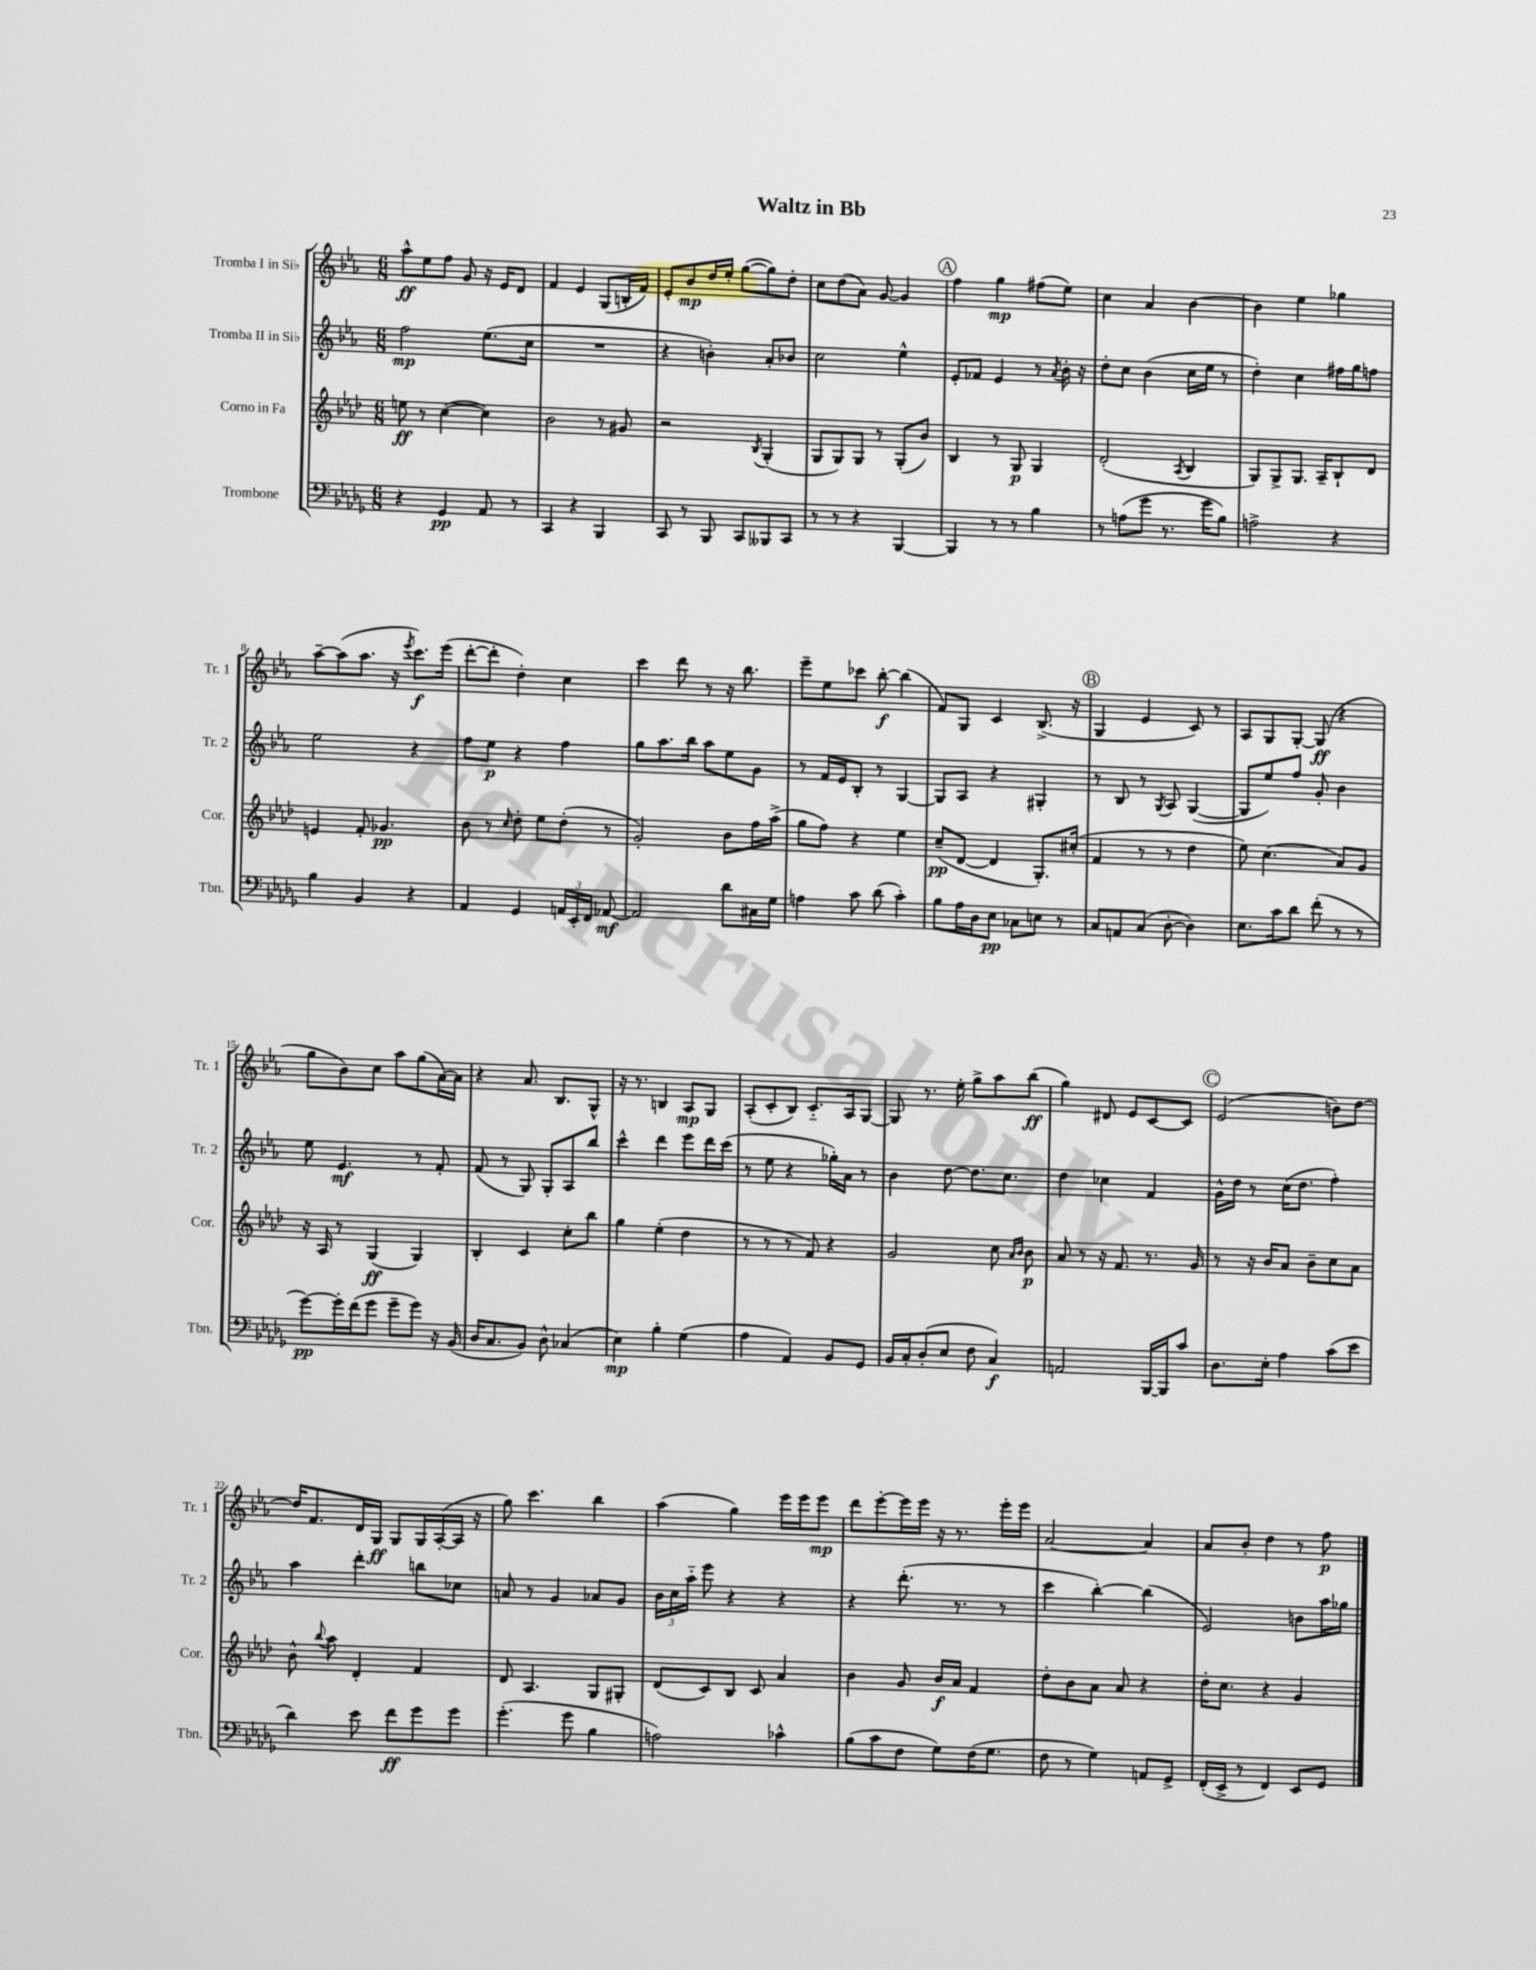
\header { title = "Waltz in Bb" }
<<
\new StaffGroup <<
\new Staff = "s0" \with { instrumentName = "Tromba I in Sib" shortInstrumentName = "Tr. 1" } {
    \clef treble \key ees \major \numericTimeSignature \time 6/8
    \autoBeamOff aes''8[-^\ff ees''8 f''8] g'8 r16 ees'16[ d'8] |
    f'4 ees'4 g8[( b16-. f'16]) |
    ees'8[-. bes'8\mp d''16 ees''16]-. g''8[~( g''8) d''8]-. |
    c''8[ d''8( aes'8]) g'8~ g'4 |
    \mark \markup { \circle "A" } f''4 g''4\mp fis''8[( ees''8]) |
    c''4 aes'4 bes'4~ |
    bes'4 ees''4 ges''4 |
    aes''8[~-- aes''8( aes''8.] r16 \acciaccatura { ees'''8 } c'''8.[\f) ees'''16]( |
    d'''8[~-. d'''8]-. d''4-.) c''4 |
    c'''4 d'''8 r8 r16 bes''8. |
    ees'''8[-- ees''8 ces'''8] bes''8~-.\f bes''4( |
    f'8[) g8] c'4 bes8.->( r16 |
    \mark \markup { \circle "B" } g4 ees'4 c'8) r8 |
    aes8[ g8 g8]~-. g8\ff( r4 |
    g''8[ bes'8) c''8] aes''8[ g''8( aes'16~) aes'16] |
    r4 aes'8. bes8.[ g8]-^ |
    r16 r8. b4 aes8[\mp g8] |
    aes8[-.( c'8-. bes8]) c'8.[-_ aes16 g8]~ |
    g8 r8. ees''16-. g''8[-> aes''8 bes''8]\ff( |
    g''4) dis'8 ees'8[ c'8~ c'8] |
    \mark \markup { \circle "C" } ees'2( b'8[) d''8]~ |
    d''16[ f'8. d'16 g16]\ff g8[ g16 aes16~-.( aes16] r16 |
    g''8) c'''4. bes''4 |
    aes''4( g''4) ees'''16[ ees'''16 ees'''8]\mp |
    d'''8[ ees'''8~-. ees'''16 ees'''16] r16 r8. ees'''16[-. ees'''16] |
    aes'2~ aes'4 |
    aes'8[ bes'8]-. d''4 r8 f''8\p \bar "|." |
}
\new Staff = "s1" \with { instrumentName = "Tromba II in Sib" shortInstrumentName = "Tr. 2" } {
    \clef treble \key ees \major \numericTimeSignature \time 6/8
    \autoBeamOff f''2\mp ees''8.[( c''16] |
    R2. |
    r4 b'4-.) aes'8[-. bes'8] |
    c''2 ees''4-^ |
    \mark \markup { \circle "A" } ees'8[-. fes'8] ees'4 r8 \acciaccatura { aes'8 } bes'16-. r16 |
    d''8[-. c''8] bes'4( c''16[ ees''16] r8 |
    d''4-.) c''4 fis''16[ g''16 f''8] |
    ees''2 r4 |
    f''8[ ees''8]\p r4 f''4 |
    g''8[ aes''8. bes''16] aes''8[ ees''8 g'8] |
    r8 f'16[ ees'16 bes8]-. r8 g4~ |
    g8[ aes8] r4 gis4-. |
    \mark \markup { \circle "B" } r8 bes8 r8 \acciaccatura { g8 } aes8 g4~( |
    g8[ ees''8) f''8] g'8-. bes'4 |
    ees''8 ees'4.\mf r8 f'8-. |
    f'8( r8 g8) g8[-. aes8 bes''8] |
    c'''4-^ d'''4 ees'''8[ d'''16 c'''16]( |
    r8 ees''8 r4 ges''16[-.) aes'16] r8 |
    bes'4 d''8~ d''8.[ c''8.] |
    d''4 ces''4 f'4 |
    \mark \markup { \circle "C" } g'16[-^ d''16] r8 c''16[( d''8.] f''4-.) |
    aes''4 d'''4-. b''8[ ces''8] |
    a'8 r8 g'4 aes'8[ g'8] |
    \tuplet 3/2 { bes'16[ c''16 aes''16]-_ } ees'''8 r4 r4 |
    r4 d'''8.-.( r8. r8 |
    c'''4 bes''4~-.) bes''4( |
    ees'2) b'8[ aes''16 ges''16] \bar "|." |
}
\new Staff = "s2" \with { instrumentName = "Corno in Fa" shortInstrumentName = "Cor." } {
    \clef treble \key aes \major \numericTimeSignature \time 6/8
    \autoBeamOff e''8\ff r8 c''4~( c''4) |
    bes'2 r8 gis'8 |
    r2 \acciaccatura { bes8 } g4-.( |
    g8[ g8) g8] r8 g8[-.( bes'8]) |
    \mark \markup { \circle "A" } bes4 r8 g8\p g4 |
    des'2-.( \acciaccatura { aes8 } bes4 |
    g8[) g8-> g8.] aes16[-- bes8-! des'8] |
    e'4 f'8-. ges'4.\pp |
    bes'8 r8 \grace { c''16 } des''8-. ees''8[ des''8]-.( r8 |
    g'2-.) bes'8[ f''16 aes''16]->( |
    g''8[ f''8]) r4 ees''4 |
    c''8[--\pp( des'8]~ des'4 g8.[-.) cis''16]-.( |
    \mark \markup { \circle "B" } f'4 r8 r8 des''4 |
    ees''8) c''4.( aes'8[) g'8] |
    r16 aes16 r8 g4\ff( g4) |
    bes4-. c'4 c''8[-. bes''8] |
    g''4 ees''4-.( des''4 |
    r8 r8 r8 f'8) r4 |
    g'2 c''8 \grace { aes'16[ bes'16] } bes'8\p |
    aes'8 r8 r16 f'8. r8. g'16 |
    \mark \markup { \circle "C" } r8 r16 bes'16[ aes'8] bes'8[-- c''8 aes'8] |
    bes'8-^ \appoggiatura { bes''8 } aes''8 des'4-. f'4 |
    des'8 aes4. g8[ gis8]-. |
    des'8[( c'8) bes8] c'8 aes'4 |
    bes'4 g'8 bes'16[\f aes'16] f'4 |
    des''8[-. bes'8 aes'8] aes'8 r4 |
    des''16[-. c''8.] r4 g'4 \bar "|." |
}
\new Staff = "s3" \with { instrumentName = "Trombone" shortInstrumentName = "Tbn." } {
    \clef bass \key des \major \numericTimeSignature \time 6/8
    \autoBeamOff r4 ges,4\pp aes,8 r8 |
    c,4 r4 bes,,4 |
    c,8 r8 bes,,8 c,8[ beses,,8 c,8] |
    r8 r8 r4 bes,,4~ |
    \mark \markup { \circle "A" } bes,,4 r8 r8 bes4 |
    r8 a8[( ges'8] r8. ges'16[ bes8]) |
    a2-> r4 |
    bes4 bes,4 r4 |
    aes,4 ges,4 \tuplet 3/2 { a,16[ ees,16-. f,16] } aes,8~\mf |
    aes,2 des'8[ cis16 ges16] |
    a4 c'8 des'8( c'4-.) |
    bes8[ aes16 des16 ees8]\pp ces8[ e8] r8 |
    \mark \markup { \circle "B" } c8[ a,8 c8]( des8~-. des4) |
    ees8.[ c'16 des'8] f'8-.( r8 r8 |
    ges'8[~\pp) ges'16-. f'16( ges'8] ges'8[-- ges'8]) r16 bes,16( |
    des16[ c8. bes,8]) des8-^ ces4( |
    ees4\mp) bes4-. ges4( |
    aes4 aes,4) bes,8[ ges,8] |
    bes,16[ c16-. des8-.( ees8] f8 c4\f) |
    a,2 bes,,16[~ bes,,16 c'8] |
    \mark \markup { \circle "C" } des8.[ ees16]-. aes4 c'8[( ees'8] |
    des'4) ees'8 f'8[\ff ges'8 ges'8] |
    ges'4.-.( ges'8 bes4 |
    a2) ces'4-^ |
    bes8[( c'8 f8] ges8[) f16( ges8.] |
    f8 r8 ges4) a,8[ ges,8]-> |
    f,16[-.( ees,16]-> r8 f,4) ees,8[ ges,8] \bar "|." |
}
>>
>>
